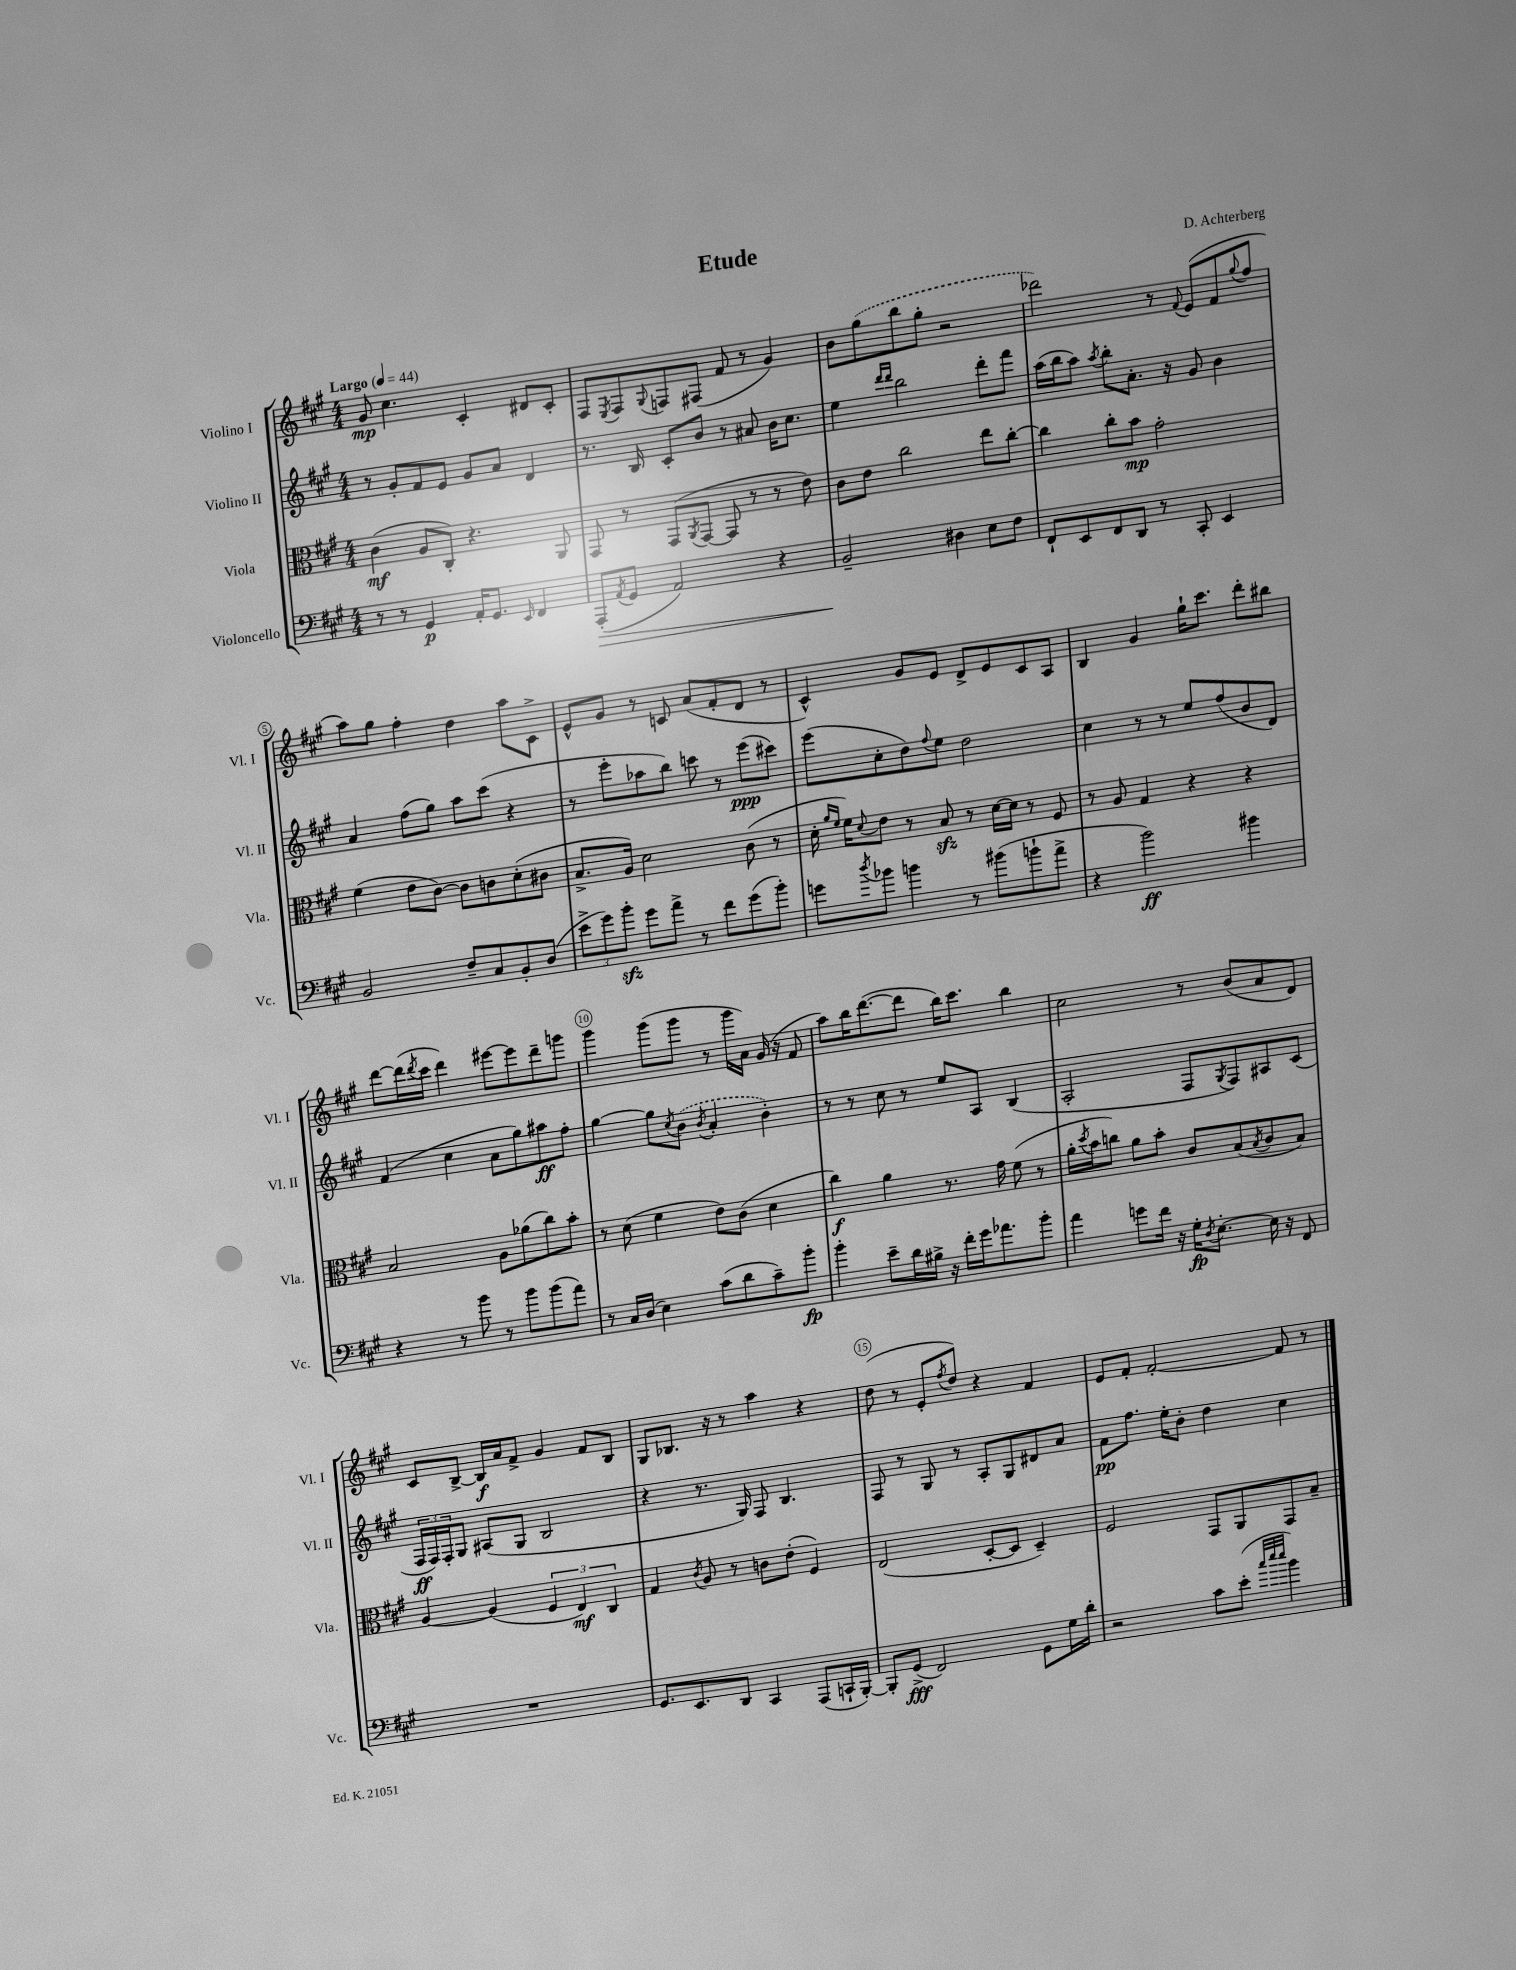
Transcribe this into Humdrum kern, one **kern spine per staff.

**kern	**dynam	**kern	**dynam	**kern	**dynam	**kern	**dynam
*part4	*part4	*part3	*part3	*part2	*part2	*part1	*part1
*staff4	*staff4	*staff3	*staff3	*staff2	*staff2	*staff1	*staff1
*I"Violoncello	*	*I"Viola	*	*I"Violino II	*	*I"Violino I	*
*I'Vc.	*	*I'Vla.	*	*I'Vl. II	*	*I'Vl. I	*
*clefF4	*	*clefC3	*	*clefG2	*	*clefG2	*
*k[f#c#g#]	*	*k[f#c#g#]	*	*k[f#c#g#]	*	*k[f#c#g#]	*
*M4/4	*	*M4/4	*	*M4/4	*	*M4/4	*
*MM44	*	*MM44	*	*MM44	*	*MM44	*
=1	=1	=1	=1	=1	=1	=1	=1
!	!	!	!	!	!	!LO:TX:a:B:t=Largo	!
8r	.	(4c#\	mf	8r	.	8g#/	mp
8r	.	.	.	8g#'/L	.	4.cc#\	.
4GG#/	p	8A/L	.	8f#/	.	.	.
.	.	8C#'/J)	.	8e/J	.	.	.
16AA'/KL	.	4.r	.	8g#/L	.	4c#'/	.
8.GG#/J	.	.	.	.	.	.	.
.	.	.	.	8a/J	.	.	.
16qqEE/	.	.	.	.	.	.	.
4FF#/	.	.	.	4d/	.	8d#X/L	.
.	.	8AA/	.	.	.	8c#'/J	.
=2	=2	=2	=2	=2	=2	=2	=2
!	!LO:HP:b	!	!	!	!	!	!
(8AAA'/L	>	8GG#/	.	8.r	.	8F#/L	.
8qAA/	.	.	.	.	.	8qE/	.
8GG#/J	.	8r	.	.	.	8F#/	.
.	.	.	.	16B/	.	.	.
.	.	.	.	.	.	8qqG#/	.
2AA/)	.	(8GG#/L	.	8c#'/L	.	8Fn/	.
.	.	8qAA/	.	.	.	.	.
.	.	[8GG#/J	.	8b/J	.	(8F#X/J	.
.	.	8GG#/]	.	8r	.	8f#/	.
.	.	8r	.	8a#X/	.	8r	.
4r	.	8r	.	16b\KL	.	4g#/)	.
.	.	.	.	8.cc#\J	.	.	.
.	.	8e\)	.	.	.	.	.
=3	=3	=3	=3	=3	=3	=3	=3
2BB~/	.	8c#\L	.	4ee\	.	8b\L	.
.	.	8e\J	.	.	.	(8gg#\	.
.	.	.	.	16qqddd/LL	.	.	.
.	.	.	.	16qqddd/JJ	.	.	.
.	.	2cc#\	.	2bb\	.	8bb\	.
.	.	.	.	.	.	8gg#'\J	.
4D#X\	]	.	.	.	.	2r	.
8E\L	.	8ee\L	.	8ddd'\L	.	.	.
8F#\J	.	[8cc#'\J	.	8fff#\J	.	.	.
=4	=4	=4	=4	=4	=4	=4	=4
8FF#`/L	.	4cc#\]	.	(16aa\LL	.	2ddd-X\)	.
.	.	.	.	16bb\J	.	.	.
8EE/	.	.	.	8aa\J)	.	.	.
.	.	.	.	8qaa/	.	.	.
8FF#/	.	8cc#'\L	.	8bb'\L	.	.	.
8DD/J	.	8b\J	mp	8.a'\J	.	.	.
8r	.	2g#'\	.	.	.	8r	.
.	.	.	.	16r	.	.	.
.	.	.	.	.	.	8qqf#/	.
8CC#'/	.	.	.	8g#/	.	(8e/L	.
4EE/	.	.	.	4b\	.	8f#/	.
.	.	.	.	.	.	8qqgg#/	.
.	.	.	.	.	.	8ff#/J	.
!!LO:LB:g=z
=5	=5	=5	=5	=5	=5	=5	=5
2BB/	.	(4f#\	.	4a/	.	8aa\L)	.
.	.	.	.	.	.	8gg#\J	.
.	.	8e\L	.	(8ff#\L	.	4ff#'\	.
.	.	[8c#\J)	.	8gg#\J)	.	.	.
8F#~/L	.	8c#\L]	.	8aa\L	.	4dd\	.
8C#/	.	8cn\	.	(8ccc#\J	.	.	.
8BB'/	.	(8d'\	.	4r	.	8aa\L	.
(8D/J	.	8c#X\J	.	.	.	8c#^\J	.
=6	=6	=6	=6	=6	=6	=6	=6
12e^\L	.	8.B^/L	.	8r	.	8e^^/L	.
12g#\)	.	.	.	.	.	.	.
.	.	.	.	8eee'\L	.	8g#/J	.
12bzz'\J	.	.	.	.	.	.	.
.	.	16A/Jk)	.	.	.	.	.
8g#\L	.	2d\	.	8aa-X\	.	8r	.
8a^\J	.	.	.	8bb\J)	.	8cn/	.
8r	.	.	.	8cccn\	.	(8a/L	.
8f#\L	.	.	.	8r	.	8f#'/	.
(8g#\	.	(8c#\	.	(8eee\L	ppp	8d/J	.
8b'\J)	.	8r	.	8ccc#X\J)	.	8r	.
=7	=7	=7	=7	=7	=7	=7	=7
8gn\L	.	16d'\	.	(8eee\L	.	4c#^^/)	.
.	.	16qqa/LL	.	.	.	.	.
.	.	16qqf#/JJ	.	.	.	.	.
.	.	16f#\KL)	.	.	.	.	.
8qdd/	.	8qqd/	.	.	.	.	.
8b-X\J	.	8e\J	.	8cc#'\	.	.	.
4bn\	.	8r	.	8dd\)	.	8g#/L	.
.	.	.	.	8qqff#/	.	.	.
.	.	8Bzz/	.	8ee\J	.	8e/J	.
8r	.	8r	.	2dd\	.	8d^/L	.
(8b#X\L	.	[16d\LL	.	.	.	8e/	.
.	.	16d\JJ]	.	.	.	.	.
8bn`\	.	8r	.	.	.	8c#/	.
8a^\J	.	8F#/	.	.	.	8A/J	.
=8	=8	=8	=8	=8	=8	=8	=8
4r	.	8r	.	4cc#\	.	4B/	.
.	.	8A/	.	.	.	.	.
2b\)	ff	4G#/	.	8r	.	4g#/	.
.	.	.	.	8r	.	.	.
.	.	4r	.	8ee/L	.	16gg#`\KL	.
.	.	.	.	.	.	8.ccc#\J	.
.	.	.	.	(8ff#/	.	.	.
4b#X\	.	4r	.	8b/	.	8ddd'\L	.
.	.	.	.	8d/J)	.	8bb#X\J	.
!!LO:LB:g=z
=9	=9	=9	=9	=9	=9	=9	=9
4r	.	2B/	.	(4f#/	.	[8ddd\L	.
.	.	.	.	.	.	(16ddd\L]	.
.	.	.	.	.	.	8qddd/	.
.	.	.	.	.	.	16ccc#\JJ	.
8r	.	.	.	4cc#\	.	4ddd\)	.
8b\	.	.	.	.	.	.	.
8r	.	8A\L	.	8a\L	.	[8eee#X\L	.
8b\L	.	(8a-X\	.	8gg#\)	.	8eee#\]	.
(8b\	.	8cc#\)	.	8aa#X\	ff	8ddd~\	.
8a\J)	.	8b'\J	.	8ff#'\J	.	8gggn\J	.
=10	=10	=10	=10	=10	=10	=10	=10
8r	.	8r	.	[4gg#\	.	4ggg#\	.
16C#/LL	.	(8d\	.	.	.	.	.
(16D/JJ	.	.	.	.	.	.	.
4E\)	.	4f#\	.	8gg#\L]	.	(8ggg#\L	.
.	.	.	.	8qcc#/	.	.	.
.	.	.	.	(8b\J	.	8ggg#\J	.
.	.	.	.	8qb/	.	.	.
(8c#\L	.	8e\L)	.	4a'/	.	8r	.
8d\	.	(8c#\J	.	.	.	16ggg#\LL	.
.	.	.	.	.	.	16a\JJ)	.
8c#~\)	.	4d\	.	4b'\)	.	(16g#/	.
.	.	.	.	.	.	16r	.
8b'\J	fp	.	.	.	.	8f#/	.
=11	=11	=11	=11	=11	=11	=11	=11
4b'\	.	4cc#\)	f	8r	.	8aa\L)	.
.	.	.	.	8r	.	16bb\K	.
.	.	.	.	.	.	([8.ddd\	.
8e~\L	.	4a\	.	8cc#\	.	.	.
16d\L	.	.	.	8r	.	8ddd\J]	.
16B#X^\JJ	.	.	.	.	.	.	.
16r	.	8.r	.	8ee/L	.	16bb\KL)	.
16f#'\LL	.	.	.	.	.	8.ccc#\J	.
16g#\J	.	.	.	8A/J	.	.	.
8.a-X\	.	16g#\	.	.	.	.	.
.	.	(8f#\	.	(4B/	.	4bb\	.
8b'\J	.	8r	.	.	.	.	.
=12	=12	=12	=12	=12	=12	=12	=12
4a\	.	16a'\LL	.	2A'/	.	2cc#\	.
.	.	8qdd/	.	.	.	.	.
.	.	16b\J	.	.	.	.	.
.	.	8ccn\J)	.	.	.	.	.
8gn\L	.	8a\L	.	.	.	.	.
16f#\Jk	.	8b'\J	.	.	.	.	.
16r	.	.	.	.	.	.	.
16G#'\KL	fp	8c#/L	.	8F#/L	.	8r	.
8qD/	.	.	.	.	.	.	.
[8.E'\J	.	.	.	.	.	.	.
.	.	.	.	8qG#/	.	.	.
.	.	(8B/	.	8F#/)	.	(8b/L	.
.	.	8qB/	.	.	.	.	.
16E\]	.	8c#/	.	8A#X/	.	8a/	.
16r	.	.	.	.	.	.	.
8FF#/	.	8B/J)	.	(8c#/J	.	8d/J)	.
!!LO:LB:g=z
=13	=13	=13	=13	=13	=13	=13	=13
1r	.	[4A/	.	24F#/LL	ff	8c#/L	.
.	.	.	.	24F#/)	.	.	.
.	.	.	.	24F#'/J	.	.	.
.	.	.	.	8G#/J	.	[8B^/J	.
.	.	(4A/]	.	(8A#X/L	.	16B/LL]	f
.	.	.	.	.	.	16a/J	.
.	.	.	.	8G#/J	.	8f#^/J	.
.	.	6F#/	.	2B/	.	4g#/	.
.	.	6E/)	mf	.	.	.	.
.	.	.	.	.	.	8f#/L	.
.	.	6C#/	.	.	.	.	.
.	.	.	.	.	.	8B/J	.
=14	=14	=14	=14	=14	=14	=14	=14
8.GG#/L	.	4G#/	.	4r	.	8G#/L	.
.	.	.	.	.	.	8.B-X/J	.
8.EE/	.	.	.	.	.	.	.
.	.	8qc#/	.	.	.	.	.
.	.	8A/	.	8.r	.	.	.
.	.	.	.	.	.	16r	.
8DD/J	.	8r	.	.	.	8r	.
.	.	.	.	16G#/)	.	.	.
4CC#/	.	8cn\L	.	8F#/	.	4aa\	.
.	.	(8e'\J	.	4.B/	.	.	.
(8AAA/L	.	4F#/)	.	.	.	4r	.
16CCn`/L	.	.	.	.	.	.	.
[16BBB'/JJ)	.	.	.	.	.	.	.
=15	=15	=15	=15	=15	=15	=15	=15
8BBB'/L]	.	(2E/	.	8F#/	.	(8dd\	.
(8GG#^/J	fff	.	.	8r	.	8r	.
2FF#/)	.	.	.	8G#/	.	8e'/L	.
.	.	.	.	.	.	8qff#/	.
.	.	.	.	8r	.	8dd/J)	.
.	.	[8D'/L	.	8A'/L	.	4r	.
.	.	8D/J]	.	8G#/	.	.	.
8GG#\L	.	4D~/)	.	8d#X/	.	4f#/	.
16G#\L	.	.	.	8a/J	.	.	.
16d'\JJ	.	.	.	.	.	.	.
=16	=16	=16	=16	=16	=16	=16	=16
2r	.	2F#/	.	8f#\L	pp	8e/L	.
.	.	.	.	8.ff#\J	.	8f#'/J	.
.	.	.	.	.	.	[2f#'/	.
.	.	.	.	16ee'\KL	.	.	.
.	.	.	.	8b'\J	.	.	.
8c#\L	.	8GG#/L	.	4dd\	.	.	.
(8e'\J	.	8AA/	.	.	.	.	.
32qqcc#/LLL	.	.	.	.	.	.	.
32qqee/	.	.	.	.	.	.	.
32qqee/JJJ	.	.	.	.	.	.	.
4b\)	.	8GG#/	.	4cc#\	.	8f#/]	.
.	.	8B~/J	.	.	.	8r	.
==	==	==	==	==	==	==	==
*-	*-	*-	*-	*-	*-	*-	*-
